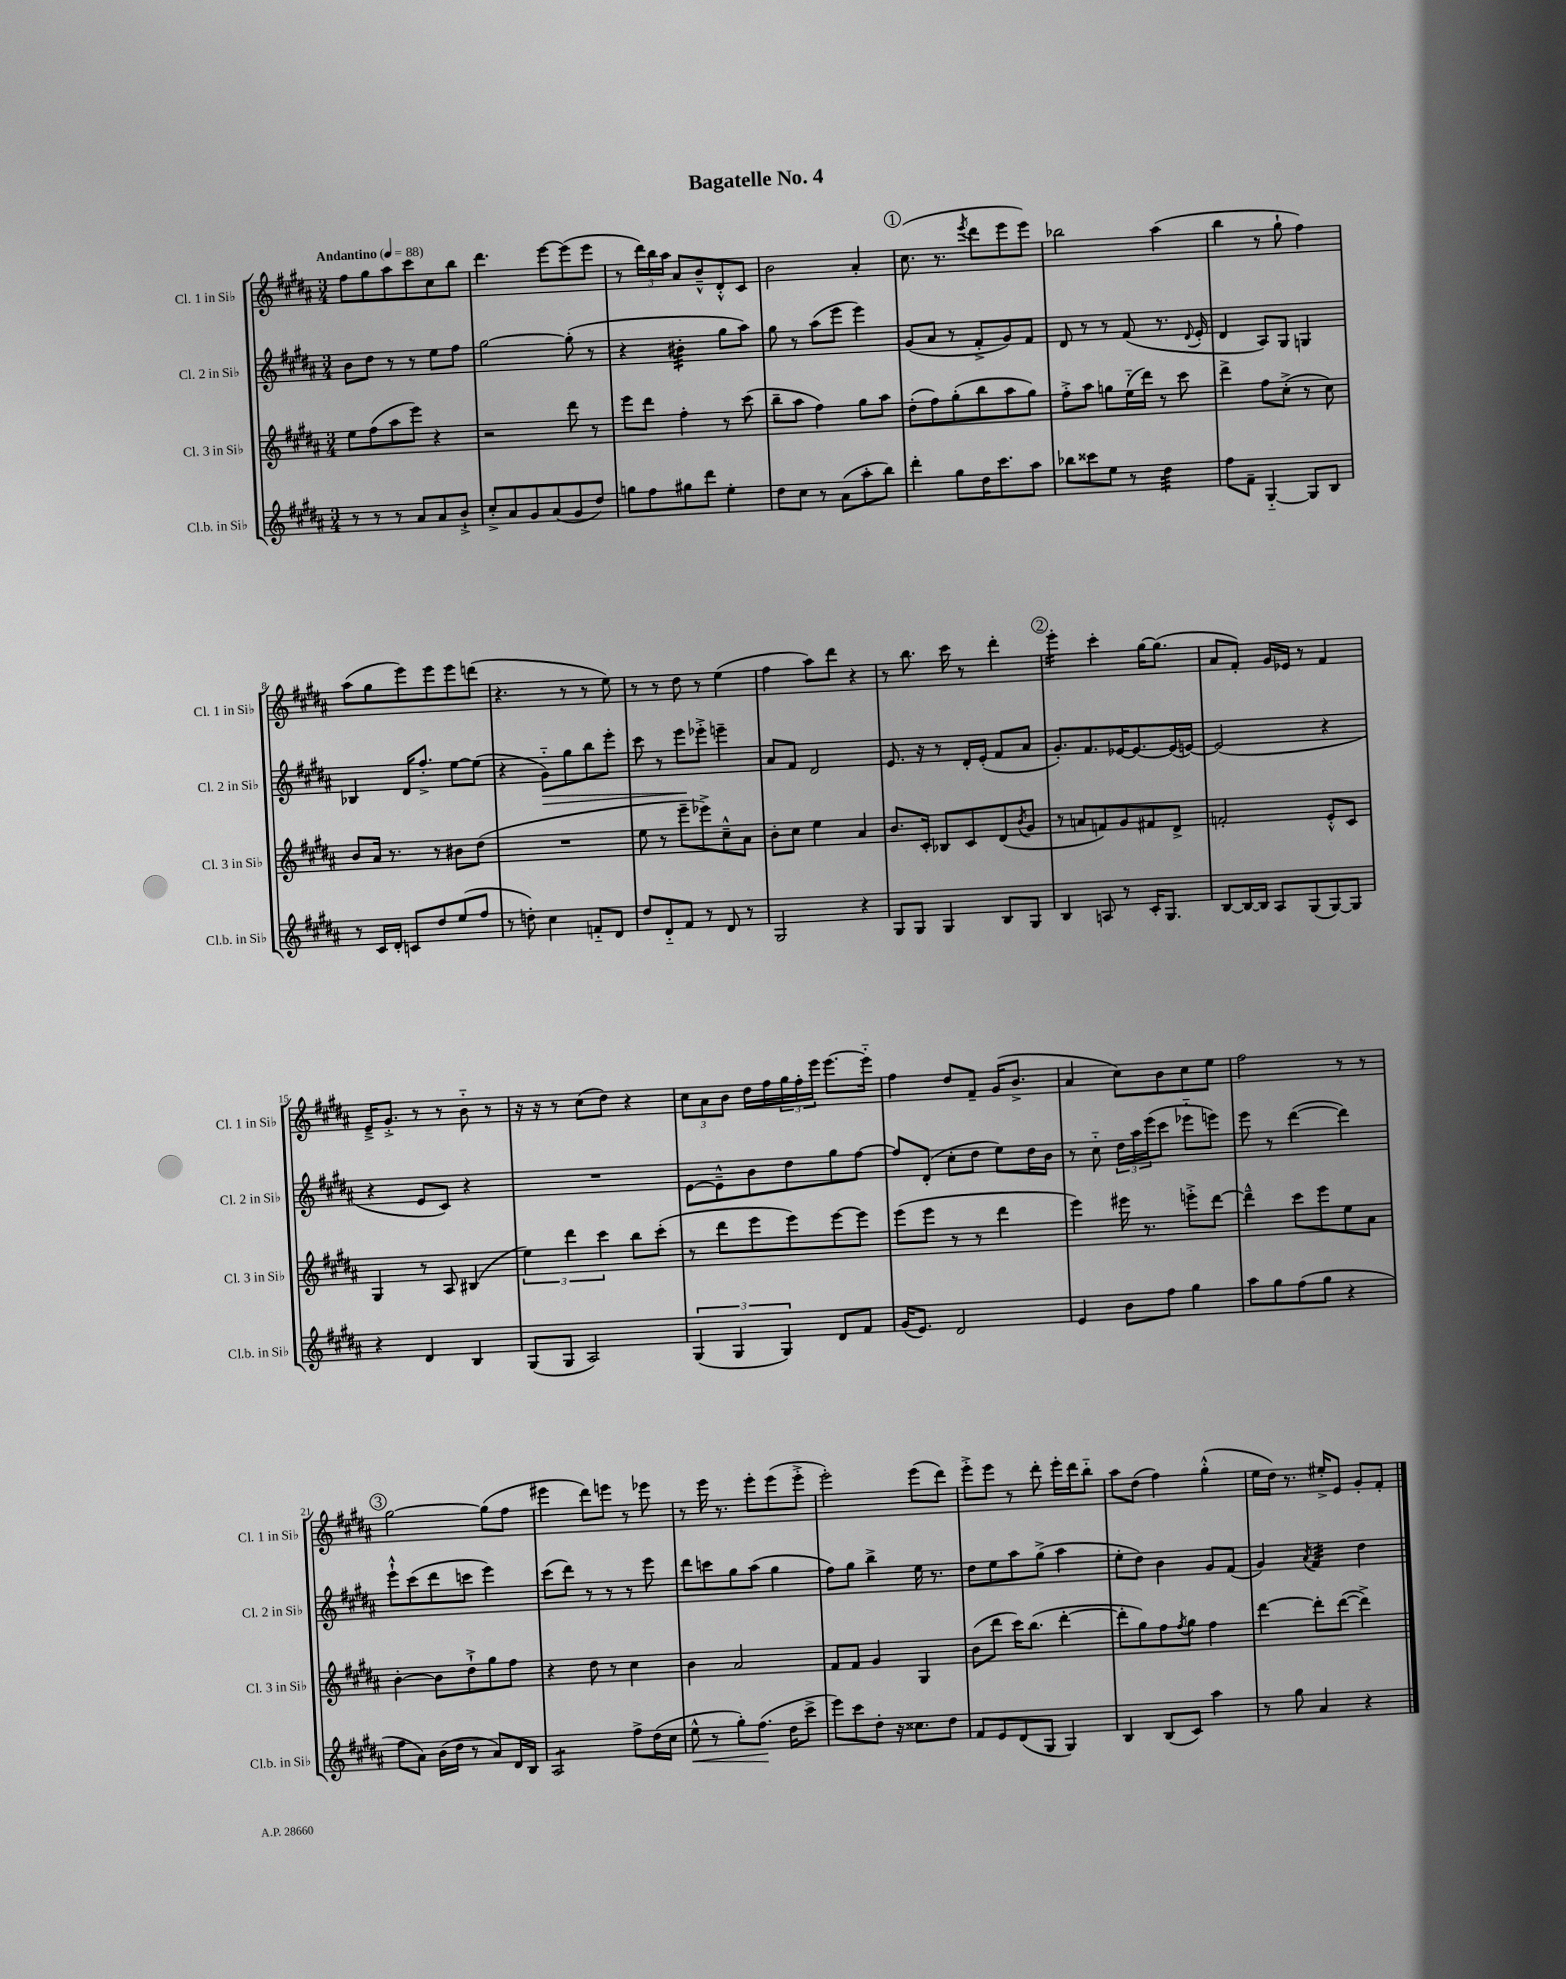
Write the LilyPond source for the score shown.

\header { title = "Bagatelle No. 4" }
<<
\new StaffGroup <<
\new Staff = "s0" \with { instrumentName = "Cl. 1 in Sib" shortInstrumentName = "Cl. 1 in Sib" } {
    \clef treble \key b \major \numericTimeSignature \time 3/4 \tempo "Andantino" 4 = 88
    fis''8 gis''8 ais''8 cis'''8 cis''8 b''8 |
    dis'''4. e'''8~ e'''8( e'''8 |
    r8 \tuplet 3/2 { dis'''16) b''16 ais''16 } ais'8 b'8---^ dis'8-.-^ cis'8 |
    b'2 ais'4-. |
    \mark \markup { \circle "1" } cis''8.( r8. \acciaccatura { e'''8 } dis'''8 e'''8 e'''8) |
    bes''2 ais''4( |
    b''4 r8 gis''8-! fis''4) |
    ais''8( gis''8 e'''8) e'''8 e'''8 d'''8( |
    r4. r8 r8 e''8) |
    r8 r8 dis''8 r8 e''4( |
    fis''4 ais''8) dis'''8 r4 |
    r8 b''8. cis'''16 r8 dis'''4-. |
    \mark \markup { \circle "2" } e'''4:16-. cis'''4-. gis''16~ gis''8.( |
    ais'8 fis'8-.) gis'16 ees'16 r8 fis'4 |
    e'16---> gis'8.-.-> r8 r8 b'8-_ r8 |
    r16 r16 r8 cis''8( dis''8) r4 |
    \tuplet 3/2 { cis''8 ais'8 b'8 } dis''16 fis''16 \tuplet 3/2 { gis''16 fis''16-. e'''16 } e'''8.~ e'''16-_ |
    fis''4 dis''8 fis'8-- gis'16( b'8.-> |
    ais'4 cis''8) b'8 cis''8 e''8 |
    fis''2 r8 r8 |
    \mark \markup { \circle "3" } gis''2~ gis''8( fis''8 |
    eis'''4 dis'''8) e'''8 r8 ees'''8 |
    r8 e'''16 r8. e'''8-. e'''8( e'''8-.-> |
    e'''2-.) e'''8( dis'''8) |
    e'''8-.-> e'''8 r8 dis'''8-. e'''16-. dis'''16 b''8-_ |
    ais''8 dis''8( fis''4) gis''4-.-^( |
    e''16 dis''16) r8. eis''16-.-> e'8 gis'8-. fis'8-. \bar "|." |
}
\new Staff = "s1" \with { instrumentName = "Cl. 2 in Sib" shortInstrumentName = "Cl. 2 in Sib" } {
    \clef treble \key b \major \numericTimeSignature \time 3/4
    b'8 dis''8 r8 r8 e''8 fis''8 |
    gis''2~ gis''8-.( r8 |
    r4 bis'4:32-. gis''8 ais''8) |
    gis''8 r8 ais''8( e'''8 e'''4) |
    \mark \markup { \circle "1" } gis'8( ais'8 r8 fis'8-.-> gis'8) fis'8 |
    dis'8 r8 r8 fis'8( r8. \appoggiatura { dis'8 } e'16-. |
    dis'4 ais8) gis8 g4 |
    bes4 dis'16 fis''8.-.-> e''8~ e''8( |
    r4 gis'8-_\>) gis''8 b''8 e'''8-. |
    cis'''8 r8 e'''8\! ees'''8-.-> e'''4-- |
    ais'8 fis'8 dis'2 |
    e'8. r16 r8 dis'16-. e'16-.( fis'8 ais'8 |
    \mark \markup { \circle "2" } gis'8.-.) fis'8. ees'16~ ees'8.~ ees'16( e'16~) |
    e'2( r4 |
    r4 e'8 cis'8) r4 |
    R2. |
    e'8~ e'8---^ b'8 dis''8 gis''8 fis''8~ |
    fis''8 dis'8-.( cis''8-. dis''8 e''8) dis''16 b'16 |
    r8 cis''8-_ \tuplet 3/2 { dis''16 ais''16 e'''16( } cis'''8 ees'''8-_ e'''8) |
    e'''8 r8 dis'''4~( dis'''4) |
    \mark \markup { \circle "3" } e'''8-!-^ cis'''8( dis'''8 c'''8 e'''4) |
    cis'''8( dis'''8) r8 r8 r8 e'''8 |
    dis'''8 c'''8 gis''8 ais''8( gis''4 |
    fis''8) gis''8 b''4-> e''16 r8. |
    dis''8 e''8 ais''8 gis''8->( ais''4 |
    e''8-. dis''8) b'4 gis'8 fis'8( |
    gis'4) \acciaccatura { ais'8 } fis'4:32 dis''4 \bar "|." |
}
\new Staff = "s2" \with { instrumentName = "Cl. 3 in Sib" shortInstrumentName = "Cl. 3 in Sib" } {
    \clef treble \key b \major \numericTimeSignature \time 3/4
    e''8 fis''8( ais''8 e'''8) r4 |
    r2 dis'''8 r8 |
    e'''8 dis'''8 fis''4-. r8 cis'''8( |
    b''8-- ais''8 fis''4) gis''8 ais''8 |
    \mark \markup { \circle "1" } dis''8-.( fis''8) gis''8-.( b''8 ais''8 gis''8) |
    fis''8-.-> ais''8 g''8 e''16-_( dis'''16) r8 cis'''8 |
    dis'''4-> fis''8 cis''8-.->( r8 cis''8) |
    b'8 ais'16 r8. r8 bis'8 dis''8( |
    R2. |
    e''8 r8 e'''8-- ees'''8->) cis''8---^ ais'8 |
    b'8-. cis''8 e''4 ais'4 |
    b'8. cis'16-. bes8 cis'8 dis'8( \acciaccatura { b'8 } gis'8 |
    \mark \markup { \circle "2" } r8 a'8 f'8) gis'8 fis'8 dis'8-> |
    f'2-. e'8-.-^ cis'8 |
    gis4 r8 ais8 bis4( |
    \tuplet 3/2 { e''4) dis'''4 cis'''4 } b''8 cis'''8-.( |
    r8 dis'''8 e'''8 e'''8) e'''8~ e'''8 |
    e'''8( e'''8 r8 r8 dis'''4 |
    e'''4) eis'''16 r8. e'''8-.-> dis'''8~ |
    dis'''4---^ cis'''8 e'''8 e''8 ais'8 |
    \mark \markup { \circle "3" } b'4~-. b'8 dis''8-!-> gis''8 fis''8 |
    r4 dis''8 r8 cis''4 |
    b'4 ais'2 |
    fis'8 fis'8 gis'4 gis4 |
    b'8( dis'''8 cis'''16) b''8.( dis'''4~-. |
    dis'''8-. gis''8) fis''8 \acciaccatura { fis''8 } gis''8 fis''4 |
    dis'''4~ dis'''8-. dis'''8~( dis'''4->) \bar "|." |
}
\new Staff = "s3" \with { instrumentName = "Cl.b. in Sib" shortInstrumentName = "Cl.b. in Sib" } {
    \clef treble \key b \major \numericTimeSignature \time 3/4
    r8 r8 r8 ais'8 ais'8 b'8-!-> |
    cis''8-.-> ais'8 gis'8 ais'8( gis'8 dis''8) |
    g''8 fis''8 gis''8 dis'''8 e''4-. |
    dis''8 cis''8 r8 ais'8( ais''8-. b''8) |
    \mark \markup { \circle "1" } dis'''4-. gis''8 dis''16 cis'''8. ais''8 |
    bes''8 cisis'''8 e''8 r8 dis''4:32 |
    fis''8 fis'8-- gis4~-_ gis8 b8 |
    r8 cis'16 dis'16-. c'8 dis''8 e''8( fis''8 |
    r8 d''8-.) cis''4 f'8-_ dis'8 |
    dis''8 dis'8-_ fis'8 r8 dis'8 r8 |
    gis2 r4 |
    gis8 gis8 gis4 b8 gis8 |
    \mark \markup { \circle "2" } b4 a8 r8 cis'16-. gis8. |
    b8~ b16~ b16 ais8 gis8( gis8~) gis8 |
    r4 dis'4 b4 |
    gis8( gis8 ais2) |
    \tuplet 3/2 { gis4( gis4 gis4) } dis'8 fis'8 |
    gis'16( e'8.) dis'2 |
    e'4 b'8 fis''8 gis''4 |
    ais''8 gis''8 fis''8( gis''8 r4 |
    \mark \markup { \circle "3" } fis''8 ais'8) b'16( dis''16 r8 ais'8) dis'16 b16 |
    ais2:8 fis''8-> dis''16( cis''16 |
    e''8-^\< r8 gis''8-.) fis''8.\!( dis''16 cis'''8-> |
    e'''8) cis'''8 dis''8-. r16 cisis''8. dis''8 |
    fis'8 e'8 dis'8( gis8 gis4) |
    b4 b8( cis'8) ais''4 |
    r8 gis''8 ais'4 r4 \bar "|." |
}
>>
>>
